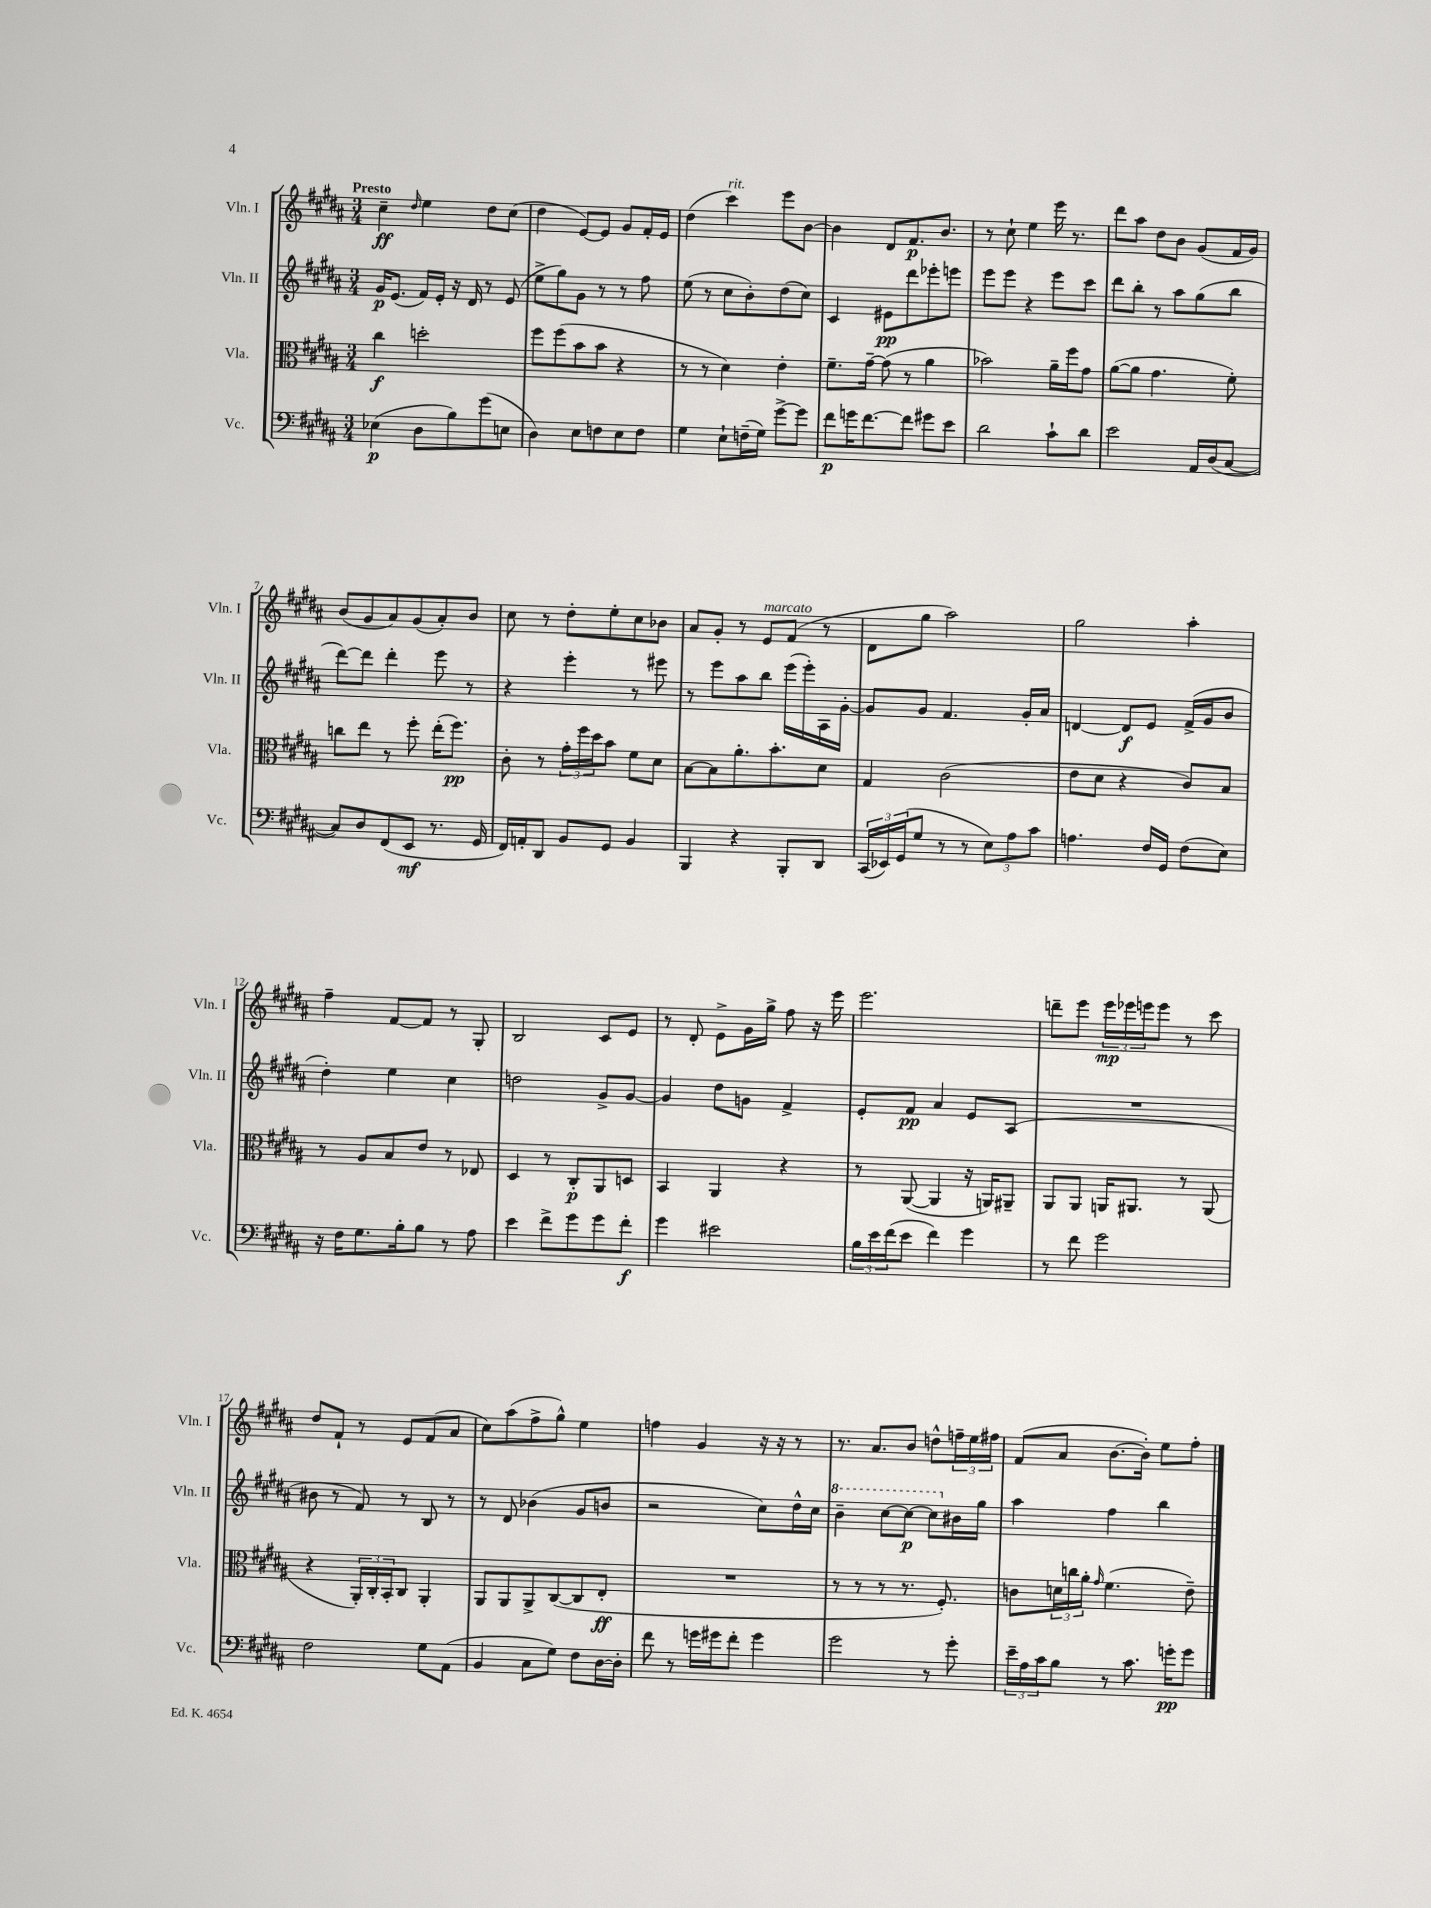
<<
\new StaffGroup <<
\new Staff = "s0" \with { instrumentName = "Vln. I" shortInstrumentName = "Vln. I" } {
    \clef treble \key b \major \numericTimeSignature \time 3/4 \tempo "Presto"
    cis''4--\ff \grace { dis''16 } e''4 dis''8 cis''8( |
    dis''4 e'8~) e'8 gis'8 fis'16-. e'16 |
    dis''4( cis'''4^\markup { \italic "rit." }) e'''8 b'8~ |
    b'4 dis'8 fis'8.\p b'8. |
    r8 cis''8-! e''4 e'''16 r8. |
    dis'''8 ais''8 dis''8 b'8 gis'8( fis'16 gis'16) |
    b'8( gis'8 ais'8) gis'8( ais'8-.) b'8 |
    cis''8 r8 dis''8-. e''8-. cis''8 bes'8 |
    ais'8 gis'8-. r8 e'8^\markup { \italic "marcato" } fis'8( r8 |
    dis'8 gis''8 ais''2) |
    gis''2 ais''4-. |
    fis''4-- fis'8~ fis'8 r8 gis8-. |
    b2 cis'8 e'8 |
    r8 dis'8-. e'8-> gis'16 gis''16-> fis''8 r16 e'''16 |
    e'''2. |
    d'''8-- e'''8 \tuplet 3/2 { e'''16\mp ees'''16 e'''16 } e'''8 r8 cis'''8 |
    dis''8 fis'8-! r8 e'8 fis'8( ais'8 |
    cis''8) ais''8( fis''8-> gis''8-^) e''4 |
    f''4 gis'4 r16 r16 r8 |
    r8. ais'8. b'8 d''8-^ \tuplet 3/2 { f''16-- e''16 fis''16 } |
    fis'8( ais'8 b'8.~ b'16-.) e''8 fis''8-. \bar "|." |
}
\new Staff = "s1" \with { instrumentName = "Vln. II" shortInstrumentName = "Vln. II" } {
    \clef treble \key b \major \numericTimeSignature \time 3/4
    gis'16\p e'8.( fis'16) e'16-. r16 dis'16 r8 e'8( |
    e''8-> gis''8) gis'8 r8 r8 fis''8 |
    e''8( r8 cis''8 b'8-.) dis''8( cis''8) |
    cis'4 eis'8\pp dis'''8 ees'''8-. e'''8 |
    e'''8 e'''8 r4 e'''8 cis'''8 |
    dis'''8 b''8-. r8 ais''8 gis''8( b''8 |
    dis'''8~) dis'''8 dis'''4-. e'''8 r8 |
    r4 e'''4-. r8 eis'''8 |
    r8 e'''8 ais''8 b''8 e'''16( e'''16-.) ais16 gis'16~-. |
    gis'8 gis'8 fis'4. gis'16-. ais'16 |
    d'4~ d'8\f e'8 fis'16->( gis'16 b'8 |
    dis''4-.) e''4 cis''4 |
    d''2 gis'8-> gis'8~ |
    gis'4 dis''8 g'8 fis'4-> |
    e'8-. fis'8\pp ais'4 e'8 ais8( |
    R2. |
    bis'8 r8 fis'8) r8 b8 r8 |
    r8 dis'8 bes'4( gis'8 b'8 |
    r2 cis''8) dis''16-^ cis''16 |
    \ottava #1 b''4-- cis'''8~ cis'''8~\p cis'''8 \ottava #0 bis'16 gis''16 |
    ais''4 fis''4 b''4 \bar "|." |
}
\new Staff = "s2" \with { instrumentName = "Vla." shortInstrumentName = "Vla." } {
    \clef alto \key b \major \numericTimeSignature \time 3/4
    cis''4\f d''2-. |
    fis''8 fis''8( b'8 b'8 r4 |
    r8 r8 dis'4) e'4-. |
    fis'8.-- gis'16~-- gis'8( r8 ais'4 |
    bes'2) ais'16-- fis''16 gis'8 |
    ais'8~( ais'8 gis'4. fis'8-.) |
    c''8 e''8 r8 fis''8-. e''16-.( fis''8.\pp) |
    cis'8-. r8 \tuplet 3/2 { gis'16-. fis''16 dis''16 } b'8 fis'8 dis'8 |
    b8~ b8 ais'8.-. b'8.-. dis'8 |
    gis4 cis'2( |
    e'8 dis'8 r4 cis'8) b8 |
    r8 ais8 b8 e'8 r8 ees8 |
    dis4 r8 cis8-.\p ais,8 d8 |
    b,4 ais,4 r4 |
    r8 ais,8~( ais,4 r16 a,16) ais,8-- |
    ais,8 ais,8 a,16 ais,8. r8 ais,8( |
    r4 \tuplet 3/2 { ais,16-.) cis16-. b,16-. } cis8 ais,4-. |
    ais,8 ais,8 ais,8-> cis8~( cis8 e8-.\ff |
    R2. |
    r8 r8 r8 r8. fis8.-.) |
    c'8 \tuplet 3/2 { d'16 c''16 ais'16-. } \grace { gis'16 } fis'4.( e'8--) \bar "|." |
}
\new Staff = "s3" \with { instrumentName = "Vc." shortInstrumentName = "Vc." } {
    \clef bass \key b \major \numericTimeSignature \time 3/4
    ees4\p( dis8 b8) gis'8( e8 |
    dis4) e8 f8 e8 f8 |
    gis4 e8-! f16--( gis16) gis'8~-> gis'8 |
    fis'8\p g'16 fis'8.~ fis'8 gis'8 e'8 |
    dis'2 cis'8-! dis'8 |
    e'2 ais,16 dis16( cis8~ |
    cis8) dis8 fis,8( e,8\mf r8. gis,16 |
    fis,16) a,16-. dis,8 b,8 gis,8 b,4 |
    b,,4 r4 b,,8-. dis,8 |
    \tuplet 3/2 { cis,16( ees,16) gis,16( } gis8 r8 r8 \tuplet 3/2 { e8) ais8 cis'8 } |
    a4. fis16 gis,16 fis8( e8) |
    r16 fis16 gis8. b16-. b8 r8 ais8 |
    e'4 fis'8-> gis'8 gis'8 fis'8-.\f |
    gis'4 eis'2 |
    \tuplet 3/2 { b16 e'16 fis'16( } e'8 fis'4) gis'4 |
    r8 fis'8 gis'2 |
    fis2 gis8 ais,8( |
    b,4 cis8 gis8) fis8 dis16~ dis16-. |
    fis'8 r8 g'16 gis'16 fis'8-. gis'4 |
    gis'2 r8 gis'8-. |
    \tuplet 3/2 { e'16-- ais16 cis'16 } b8 r8 cis'8. g'16-.\pp g'8 \bar "|." |
}
>>
>>
